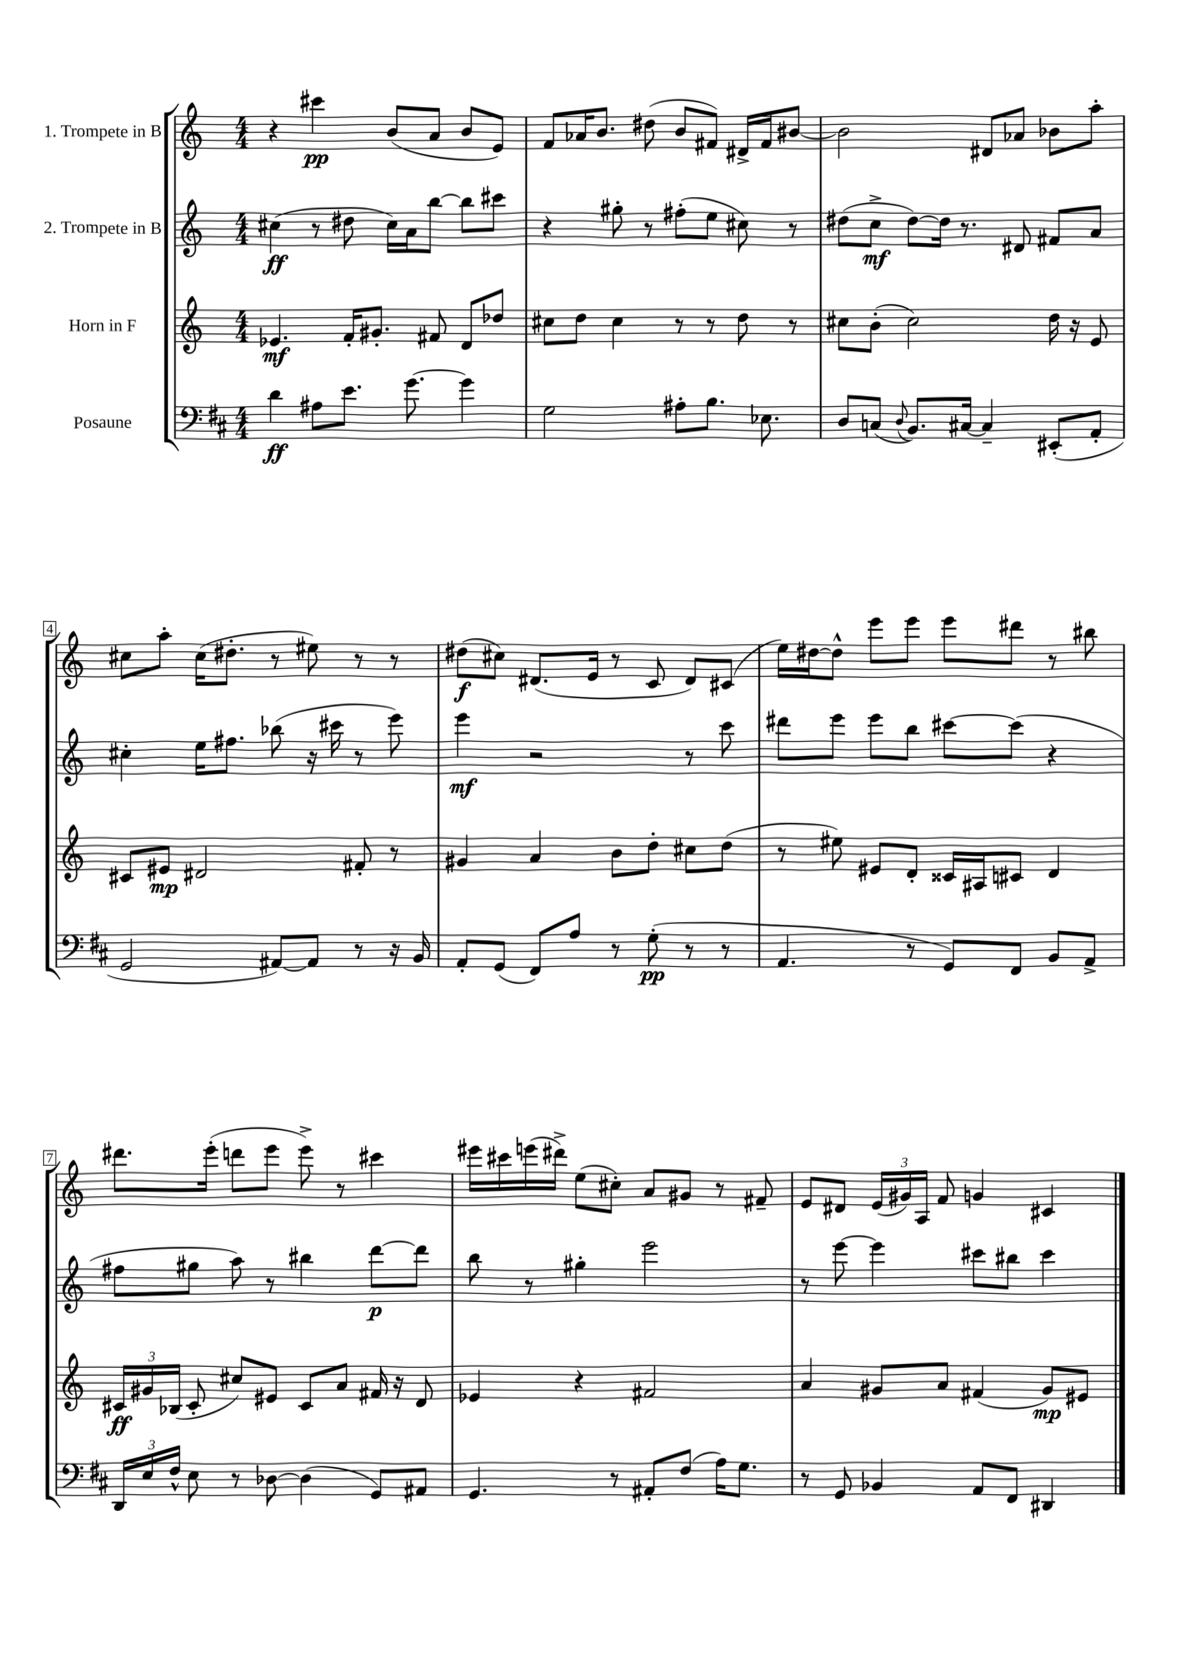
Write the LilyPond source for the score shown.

<<
\new StaffGroup <<
\new Staff = "s0" \with { instrumentName = "1. Trompete in B" } {
    \clef treble \key c \major \numericTimeSignature \time 4/4
    \autoBeamOff r4 cis'''4\pp b'8[( a'8] b'8[ e'8]) |
    f'8[ aes'16 b'8.] dis''8( b'8[ fis'8]) dis'16[-> fis'16 bis'8]~ |
    bis'2 dis'8[ aes'8] bes'8[ a''8]-. |
    cis''8[ a''8]-. cis''16[( dis''8.]-. r8 eis''8) r8 r8 |
    dis''8[\f( cis''8]) dis'8.[( e'16] r8 c'8 dis'8[) cis'8]( |
    e''16[) dis''16~ dis''8]-^ e'''8[ e'''8] e'''8[ dis'''8] r8 bis''8 |
    dis'''8.[ e'''16]-.( d'''8[ e'''8] e'''8->) r8 cis'''4 |
    eis'''16[ cis'''16 e'''16( dis'''16]->) e''8[( cis''8]-.) a'8[ gis'8] r8 fis'8-- |
    e'8[ dis'8] \tuplet 3/2 { e'16[( gis'16) a16] } f'8 g'4 cis'4 \bar "|." |
}
\new Staff = "s1" \with { instrumentName = "2. Trompete in B" } {
    \clef treble \key c \major \numericTimeSignature \time 4/4
    \autoBeamOff cis''4\ff( r8 dis''8 cis''16[) a'16 b''8]~ b''8[ cis'''8] |
    r4 gis''8-. r8 fis''8[-.( e''8] cis''8) r8 |
    dis''8[( c''8]->\mf dis''8[~) dis''16] r8. dis'8 fis'8[ a'8] |
    cis''4-. e''16[ fis''8.] bes''8( r16 cis'''16 r8 e'''8) |
    e'''4\mf r2 r8 c'''8 |
    dis'''8[ e'''8] e'''8[ b''8] cis'''8[~ cis'''8]( r4 |
    fis''8[ gis''8] a''8) r8 bis''4 d'''8[~\p d'''8] |
    b''8 r8 gis''4-. e'''2 |
    r8 e'''8~ e'''4 cis'''8[ bis''8] cis'''4 \bar "|." |
}
\new Staff = "s2" \with { instrumentName = "Horn in F" } {
    \clef treble \key c \major \numericTimeSignature \time 4/4
    \autoBeamOff ees'4.\mf f'16[-. gis'8.]-. fis'8 d'8[ des''8] |
    cis''8[ d''8] cis''4 r8 r8 d''8 r8 |
    cis''8[ b'8]-.( cis''2) d''16 r16 e'8 |
    cis'8[ eis'8]\mp dis'2 fis'8-. r8 |
    gis'4 a'4 b'8[ d''8]-. cis''8[ d''8]( |
    r8 eis''8) eis'8[ d'8]-. cisis'16[ ais16 cis'8] d'4 |
    \tuplet 3/2 { cis'16[\ff gis'16 bes16]( } cis'8-. cis''8[) eis'8] cis'8[ a'8] fis'16 r16 d'8 |
    ees'4 r4 fis'2 |
    a'4 gis'8[ a'8] fis'4( gis'8[\mp) eis'8] \bar "|." |
}
\new Staff = "s3" \with { instrumentName = "Posaune" } {
    \clef bass \key d \major \numericTimeSignature \time 4/4
    \autoBeamOff d'4\ff ais8[ e'8.] g'8.~ g'4 |
    g2 ais8[-. b8.] ees8. |
    d8[ c8]( \appoggiatura { d8 } b,8.[) cis16]~ cis4-- eis,8[-.( a,8]-. |
    g,2 ais,8[~) ais,8] r8 r16 b,16 |
    a,8[-. g,8]( fis,8[) a8] r8 g8-.\pp( r8 r8 |
    a,4. r8 g,8[) fis,8] b,8[ a,8]-> |
    \tuplet 3/2 { d,16[ e16 fis16]-^ } e8 r8 des8~ des4( g,8[) ais,8] |
    g,4. r8 ais,8[-. fis8]( a16[) g8.] |
    r8 g,8 bes,4 a,8[ fis,8] dis,4 \bar "|." |
}
>>
>>
\layout { \context { \Score \override BarNumber.stencil = #(make-stencil-boxer 0.1 0.3 ly:text-interface::print) } }
